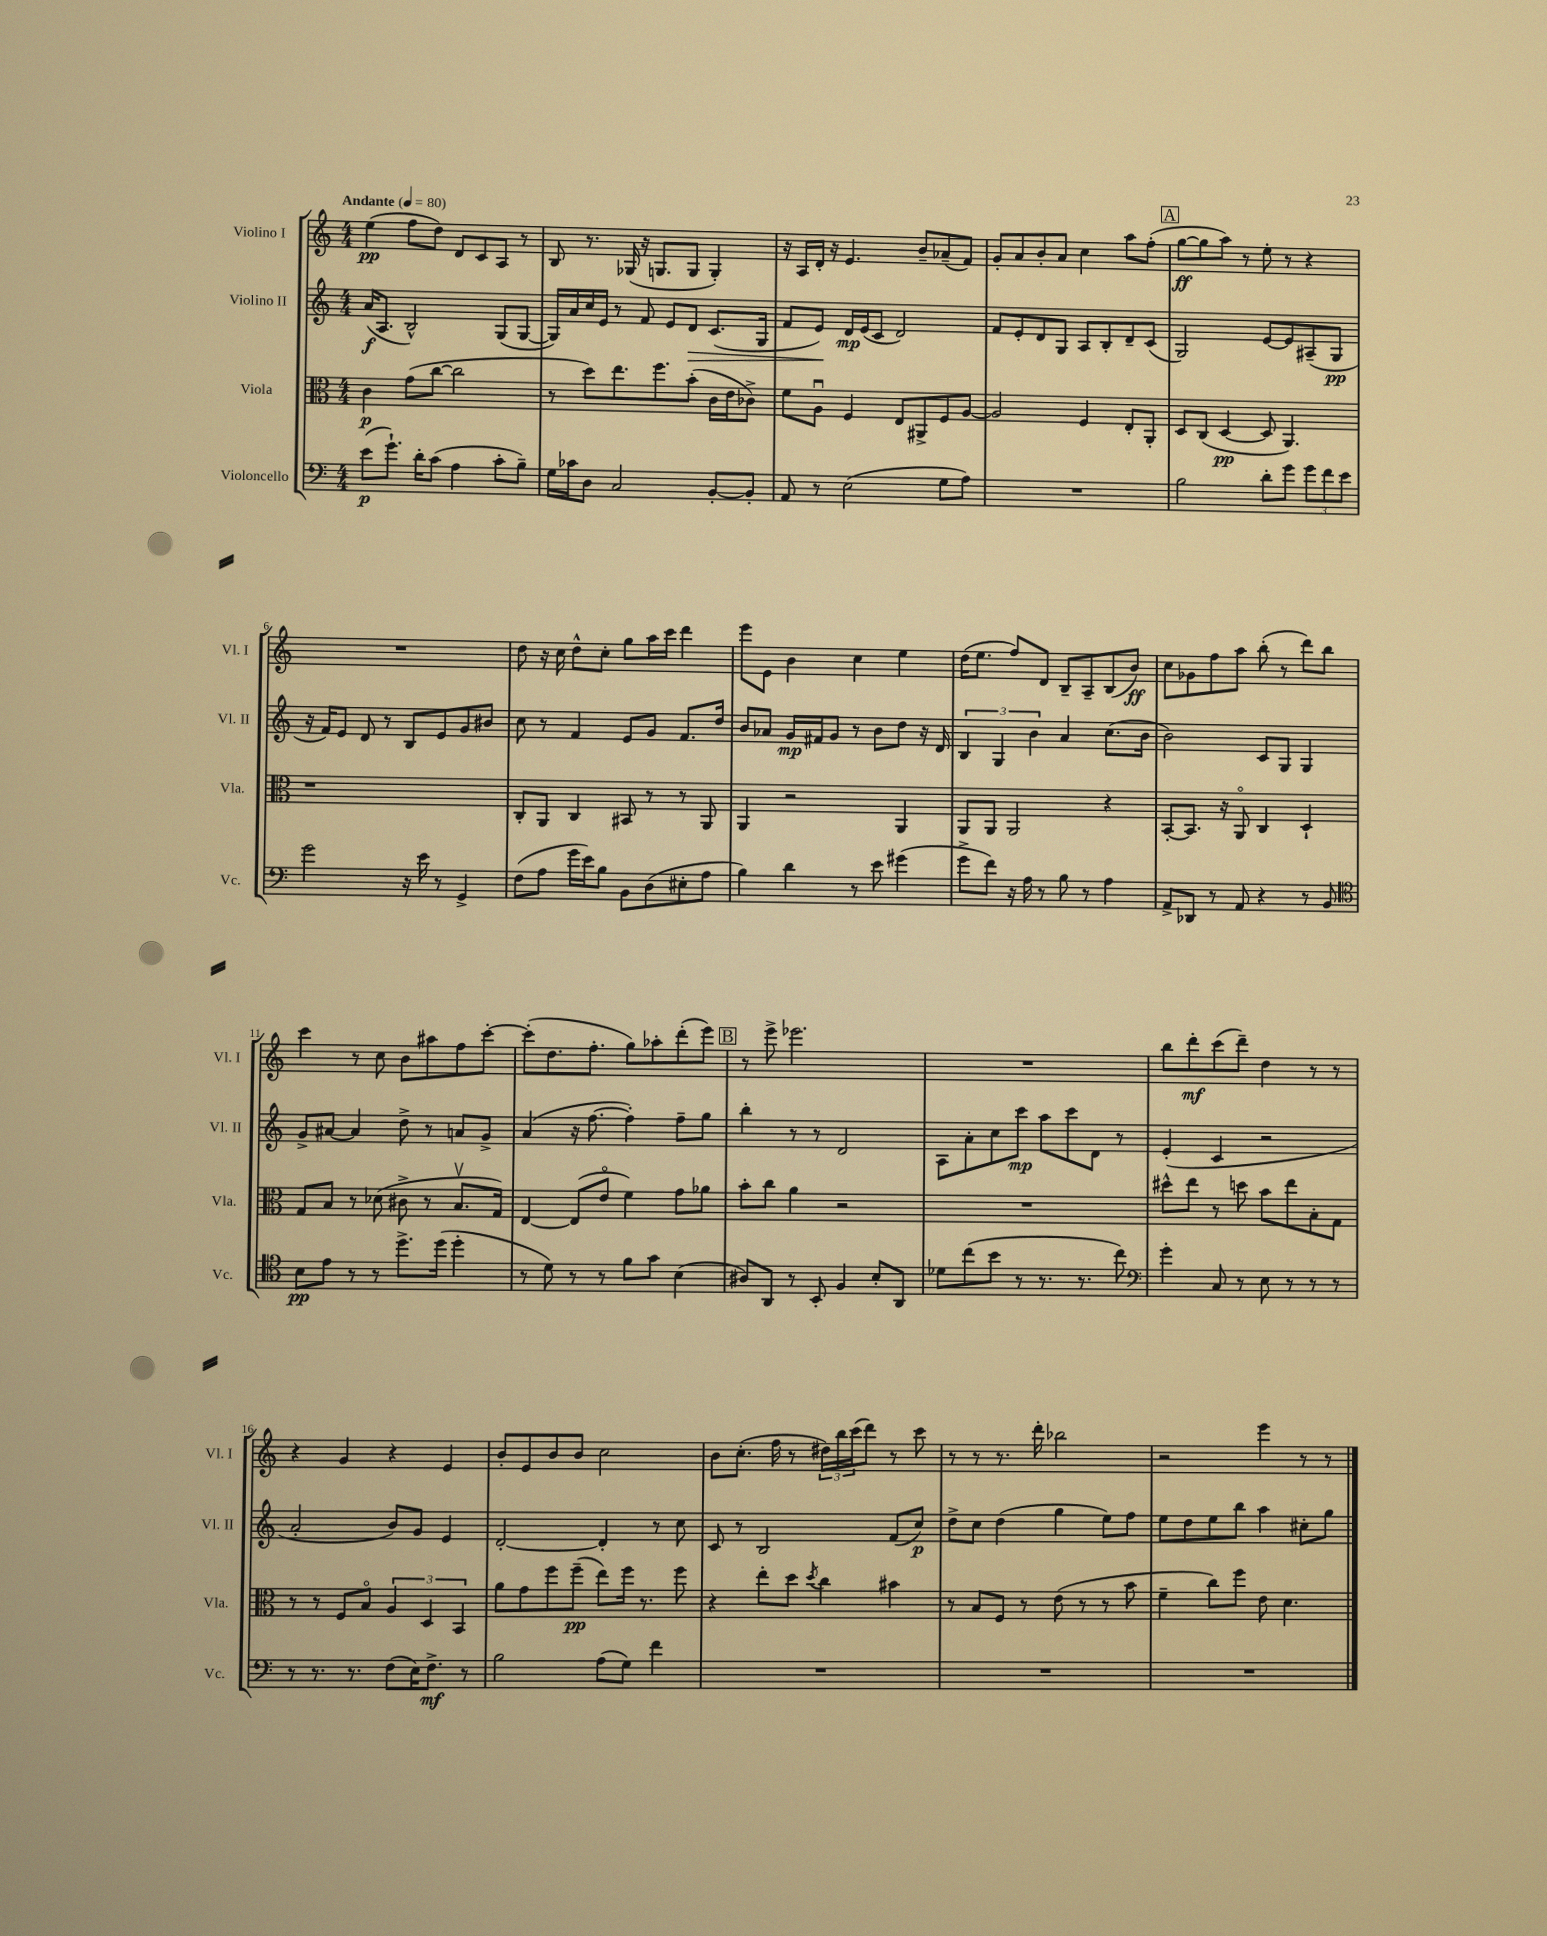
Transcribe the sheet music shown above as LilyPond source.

<<
\new StaffGroup <<
\new Staff = "s0" \with { instrumentName = "Violino I" shortInstrumentName = "Vl. I" } {
    \clef treble \key c \major \numericTimeSignature \time 4/4 \tempo "Andante" 4 = 80
    e''4\pp( f''8 d''8) d'8 c'8 a8 r8 |
    b8 r8. ges16( r16 g8. g8 g4-.) |
    r16 a16 d'16-. r16 e'4. b'8-- aes'8--( f'8) |
    g'8-. a'8 b'8-. a'8 c''4 a''8 f''8-.( |
    \mark \markup { \box "A" } g''8~\ff g''8 a''8) r8 e''8-. r8 r4 |
    R1 |
    d''8 r16 c''16 d''8-^ c''8-. g''8 a''16 c'''16 d'''4 |
    e'''8 e'8 b'4 c''4 e''4 |
    d''16( e''8. f''8) d'8 b8-- a8-- b8( b'8\ff) |
    c''8 ges'8 f''8 a''8 b''8-.( r8 d'''8) b''8 |
    c'''4 r8 c''8 b'8 ais''8 f''8 c'''8~-. |
    c'''8-.( d''8. f''8.-. g''8) aes''8-. d'''8-.( e'''8) |
    \mark \markup { \box "B" } r8 e'''8-> ees'''2. |
    R1 |
    b''8 d'''8-.\mf c'''8( d'''8--) d''4 r8 r8 |
    r4 g'4 r4 e'4 |
    b'8-. e'8 b'8 b'8 c''2 |
    b'8 c''8.-.( f''16 r8 \tuplet 3/2 { dis''16) b''16 c'''16( } d'''8) r8 c'''8 |
    r8 r8 r8. d'''16-. bes''2 |
    r2 e'''4 r8 r8 \bar "|." |
}
\new Staff = "s1" \with { instrumentName = "Violino II" shortInstrumentName = "Vl. II" } {
    \clef treble \key c \major \numericTimeSignature \time 4/4
    a'16\f( a8. b2-^) g8( g8~ |
    g16) a'16 c''16 e'16 r8 f'8 e'8 d'8\> c'8.( g16 |
    f'8 e'8\!) d'16\mp e'16( c'8 d'2) |
    f'8 e'8-. d'8 g8 a8 b8-. d'8-- c'8( |
    \mark \markup { \box "A" } g2) e'8~ e'8 ais8--( g8\pp |
    r16 f'16) e'8 d'8 r8 b8 e'8 g'8 bis'8 |
    c''8 r8 f'4 e'8 g'8 f'8. d''16 |
    b'8 aes'8 g'16\mp fis'16 g'8 r8 b'8 d''8 r16 d'16 |
    \tuplet 3/2 { b4 g4 b'4 } a'4 c''8.( b'16 |
    b'2) c'8 g8 g4 |
    g'8-> ais'8~ ais'4 d''8-> r8 a'8 g'8-> |
    a'4( r16 f''8.~ f''4-.) f''8-- g''8 |
    \mark \markup { \box "B" } b''4-. r8 r8 d'2 |
    a8 a'8-. c''8 c'''8\mp a''8 c'''8 d'8 r8 |
    e'4-.( c'4 r2 |
    a'2-. b'8) g'8 e'4 |
    d'2~-. d'4-. r8 c''8 |
    c'8 r8 b2 f'8( c''8\p) |
    d''8-> c''8 d''4( g''4 e''8) f''8 |
    e''8 d''8 e''8 b''8 a''4 cis''8-. g''8 \bar "|." |
}
\new Staff = "s2" \with { instrumentName = "Viola" shortInstrumentName = "Vla." } {
    \clef alto \key c \major \numericTimeSignature \time 4/4
    c'4\p g'8( c''8~ c''2 |
    r8 d''8) e''8. f''8. b'8-.( c'16 e'16 ces'8->) |
    f'8 a8\downbow f4 e8 ais,8-> f8 a8~ |
    a2 f4 e8-. a,8-. |
    \mark \markup { \box "A" } d8 c8( d4~\pp d8 a,4.) |
    r1 |
    c8-. a,8 c4 bis,8 r8 r8 a,8 |
    a,4 r2 a,4 |
    a,8 a,8 a,2 r4 |
    b,8~-. b,8. r16 a,8\flageolet c4 d4-! |
    g8 b8 r8 des'8( cis'8-> r8 b8.\upbow g16) |
    e4~ e8( e'8\flageolet f'4) g'8 aes'8 |
    \mark \markup { \box "B" } b'8-. c''8 a'4 r2 |
    R1 |
    dis''8-^ e''8 r8 d''8 b'8 e''8 b8-. g8 |
    r8 r8 f8 b8\flageolet \tuplet 3/2 { a4 d4 b,4 } |
    a'8 g'8 f''8 f''8--\pp( e''8) f''16 r8. f''8 |
    r4 e''8-. d''8 \acciaccatura { d''8 } c''4 bis'4 |
    r8 b8 f8 r8 e'8( r8 r8 b'8 |
    f'4-- c''8) f''8 e'8 d'4. \bar "|." |
}
\new Staff = "s3" \with { instrumentName = "Violoncello" shortInstrumentName = "Vc." } {
    \clef bass \key c \major \numericTimeSignature \time 4/4
    e'8\p( g'8.-!) d'16-. c'8( a4 c'8-. b8--) |
    g16 ces'16 d8 c2 b,8~-. b,8-. |
    a,8 r8 e2( g8 a8) |
    R1 |
    \mark \markup { \box "A" } b2 d'8-. g'8 \tuplet 3/2 { g'8 f'8 e'8 } |
    g'2 r16 e'16 r8 g,4-> |
    f8( a8 g'16 e'16) b8 b,8 d8( eis8-. a8 |
    b4) d'4 r8 e'8 gis'4( |
    g'8-> f'8) r16 a16 r8 b8 r8 a4 |
    a,8-> des,8 r8 a,8 r4 r8 b,8 |
    \clef tenor b8\pp e'8 r8 r8 d''8.-> d''16( d''4-. |
    r8 d'8) r8 r8 f'8 g'8 b4( |
    \mark \markup { \box "B" } ais8) a,8 r8 b,8-. f4 b8-. a,8 |
    des'8 c''8( b'8 r8 r8. r8. c''8) |
    \clef bass g'4-. c8 r8 e8 r8 r8 r8 |
    r8 r8. r8. f8( e16) f8.->\mf r8 |
    b2 a8( g8) f'4 |
    R1 |
    R1 |
    R1 \bar "|." |
}
>>
>>
